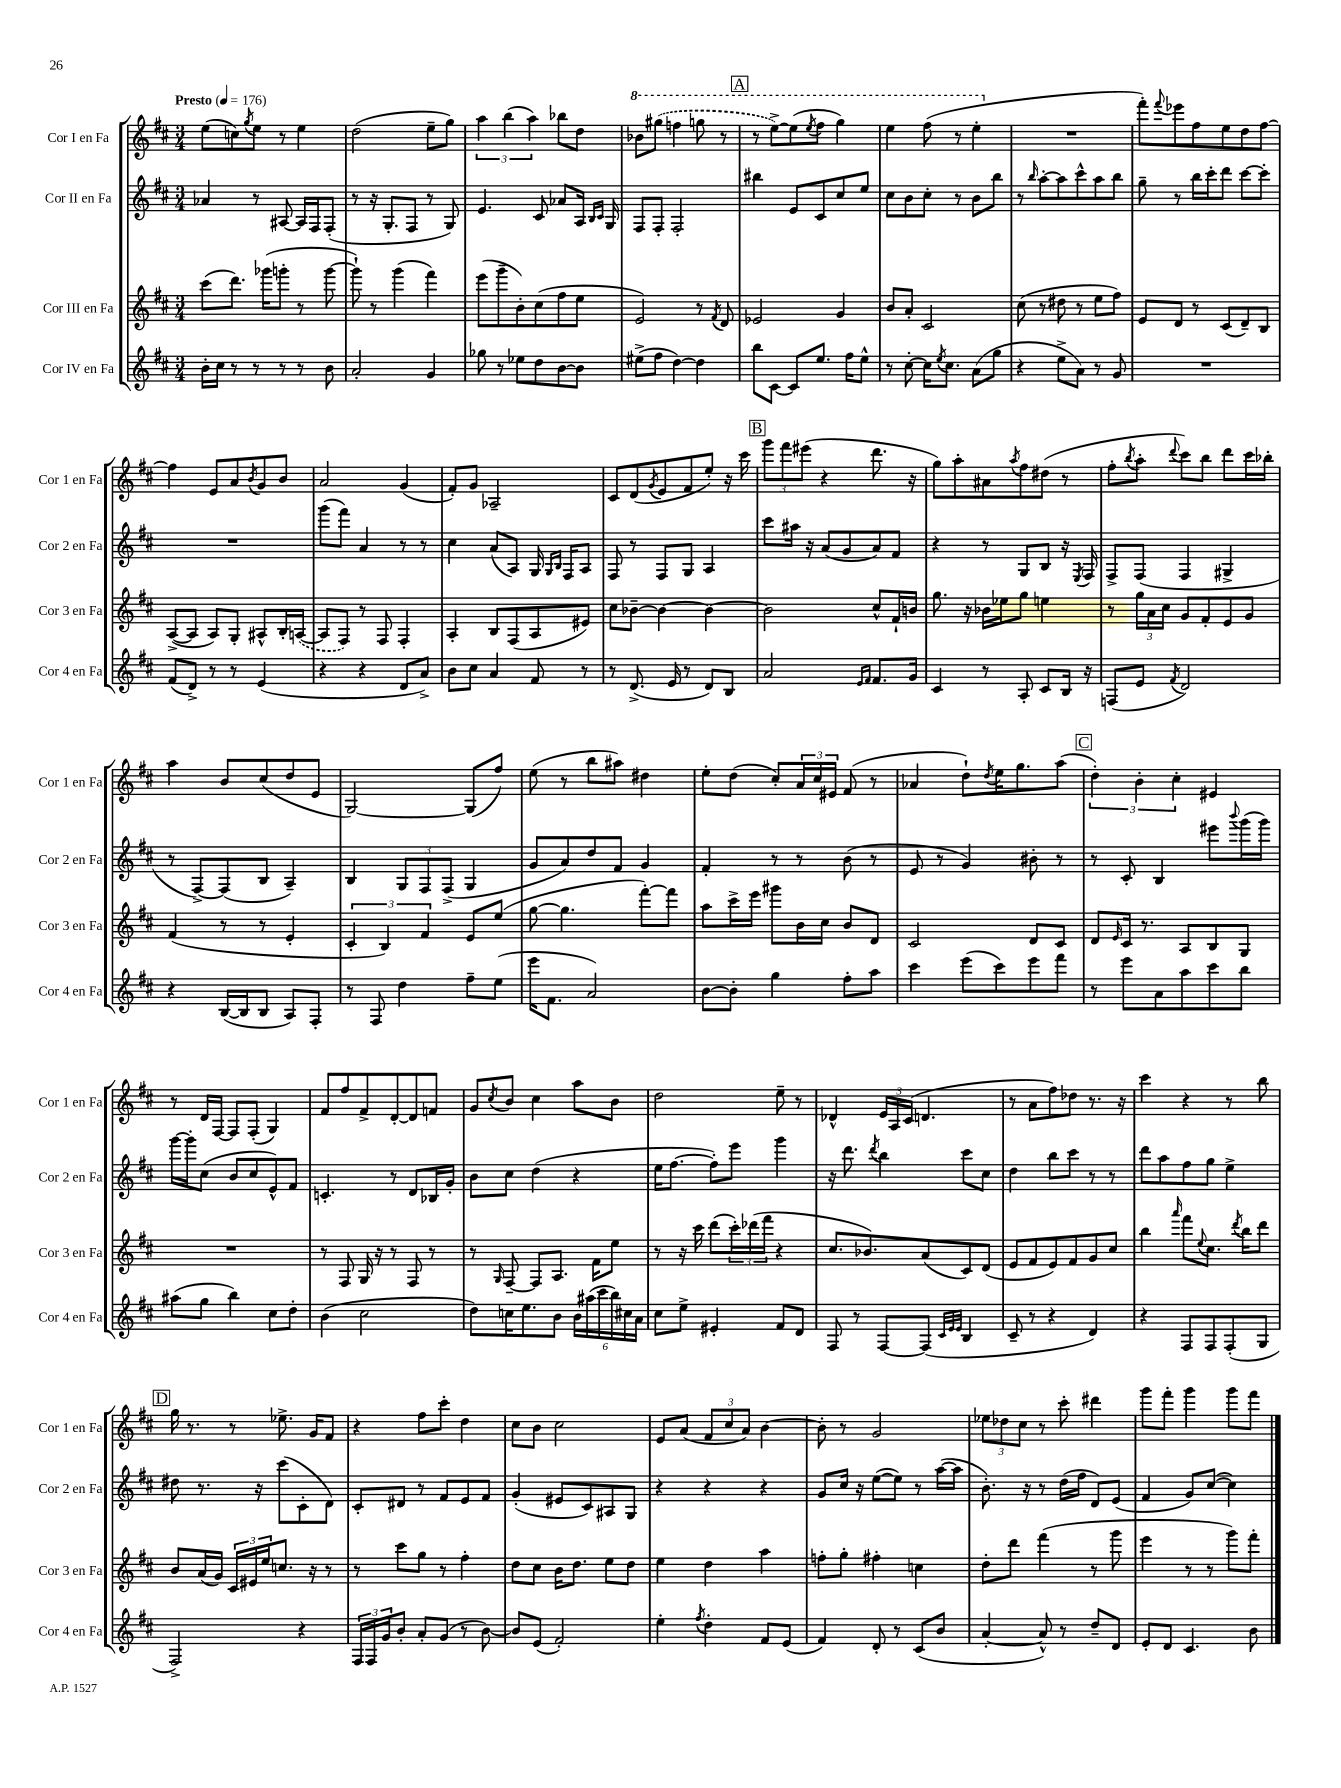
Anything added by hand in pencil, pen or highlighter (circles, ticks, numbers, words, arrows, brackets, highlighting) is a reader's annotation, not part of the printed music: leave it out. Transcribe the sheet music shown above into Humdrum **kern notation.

**kern	**kern	**kern	**kern
*part4	*part3	*part2	*part1
*staff4	*staff3	*staff2	*staff1
*I"Cor IV en Fa	*I"Cor III en Fa	*I"Cor II en Fa	*I"Cor I en Fa
*I'Cor 4 en Fa	*I'Cor 3 en Fa	*I'Cor 2 en Fa	*I'Cor 1 en Fa
*clefG2	*clefG2	*clefG2	*clefG2
*k[f#c#]	*k[f#c#]	*k[f#c#]	*k[f#c#]
*M3/4	*M3/4	*M3/4	*M3/4
*MM176	*MM176	*MM176	*MM176
=1	=1	=1	=1
!	!	!	!LO:TX:a:B:t=Presto
16b'\LL	(8ccc#\L	4a-X/	(8ee\L
16cc#\JJ	.	.	.
8r	8.ddd\J)	.	8ccn\)
.	.	.	8qgg/
8r	.	8r	8ee\J
.	(16ggg-X\KL	.	.
8r	8gggn'\J	[8A#X/	8r
8r	8r	16A#/LL]	4ee\
.	.	16F#/J	.
8b\	[8ggg\	(8F#'/J	.
=2	=2	=2	=2
2a'/	8ggg`\])	8r	(2dd\
.	8r	16r	.
.	.	8.G'/L	.
.	(4ggg\	.	.
.	.	8F#/J	.
4g/	4fff#\)	8r	8ee~\L
.	.	8G/)	8gg\J)
=3	=3	=3	=3
8gg-X\	(8eee\L	4.e/	6aa\
8r	8ggg~\	.	.
.	.	.	(6bb\
8ee-X\L	8b'\)	.	.
.	.	.	6aa\)
8dd\	(8cc#\	8c#/	.
[8b\	8ff#\	8a-X/L	8bb-X\L
8b\J]	8ee\J	16A/Jk	8dd\J
.	.	16qqB/LL	.
.	.	16qqc#/JJ	.
.	.	16G/	.
=4	=4	=4	=4
*	*	*	*8va
(8ee#X^\L	2e/)	8F#/L	8bb-X\L
8ff#\J	.	8F#'/J	(8ggg#X\J
[4dd\)	.	2F#'/	4fffn\
4dd\]	8r	.	8gggn\
.	8qf#/	.	.
.	8d/	.	8r
!!LO:REH:place=s1:t=A
=5	=5	=5	=5
8bb\L	2e-X/	4bb#X\	8r
[8c#\J	.	.	[8eee^\L)
8c#/L]	.	8e/L	(8eee\]
.	.	.	8qeee/
8.ee/J	.	8c#/	8fff#\J
.	4g/	8cc#/	4ggg\)
16ff#\KL	.	.	.
8ee^^\J	.	8ee/J	.
=6	=6	=6	=6
8r	8b/L	8cc#\L	4eee\
[8cc#'\	8a'/J	8b\	.
16cc#\KL]	2c#/	8cc#'\J	(8fff#\
8qee/	.	.	.
8.cc#\J	.	.	.
.	.	8r	8r
(8a\L	.	8b\L	4eee'\
8gg\J	.	8bb\J	.
=7	=7	=7	=7
*	*	*	*X8va
4r	(8cc#\	8r	2.r
.	.	16qqbb/	.
.	8r	[8aa'\L	.
8ee^\L	8dd#X\	8aa\]	.
8a\J)	8r	8ccc#^^\	.
8r	8ee\L	8aa\	.
8g/	8ff#\J)	8bb\J	.
=8	=8	=8	=8
2.r	8e/L	8gg~\	8fff#'\L)
.	.	.	8qqfff#/
.	8d/J	8r	8eee-X\
.	8r	16bb\LL	8ff#\
.	.	16ccc#'\J	.
.	(8c#/L	8ddd\J	8ee\
.	8d~/)	[8ccc#\L	8dd\
.	8B/J	8ccc#'\J]	[8ff#\J
!!LO:LB:g=z
=9	=9	=9	=9
(8f#/L	([8A^/L	2.r	4ff#\]
8d^/J)	8A/J]	.	.
8r	8A/L)	.	8e/L
8r	8G'/J	.	8a/
.	.	.	8qb/
(4e/	8A#X^^/L	.	8g/
.	16B'/L	.	8b/J
.	([16An/JJ	.	.
=10	=10	=10	=10
4r	8A/L]	(8ggg\L	2a/
.	8F#/J)	8fff#\J)	.
4r	8r	4a/	.
.	8F#/	.	.
8d/L	4F#'/	8r	(4g/
8a^/J)	.	8r	.
=11	=11	=11	=11
8b\L	4A'/	4cc#\	8f#'/L)
8cc#\J	.	.	8g/J
4a/	8B/L	(8a/L	2A-X~/
.	(8F#/	8A/J)	.
8f#/	8A/	16G/	.
.	.	16qqG/LL	.
.	.	16qqB/JJ	.
.	.	16F#/KL	.
8r	8e#X/J)	8A/J	.
=12	=12	=12	=12
8r	8cc#\L	8F#/	8c#/L
(8.d^/	[8b-X~\J	8r	(8d/
.	.	.	8qg/
.	4b-\_	8F#/L	8e/
16e/	.	.	.
8r	.	8G/J	8f#/
8d/L)	4b-\_	4A/	8ee'/J)
8B/J	.	.	16r
.	.	.	16ccc#\
!!LO:REH:place=s1:t=B
=13	=13	=13	=13
2a/	2b-\]	8ccc#\L	12ggg\L
.	.	.	12fff#\
.	.	16aa#X\Jk	.
.	.	.	(12eee#X\J
.	.	16r	.
.	.	(8a/L	4r
.	.	8g/	.
16qqe/LL	.	.	.
16qqf#/JJ	.	.	.
8.f#/L	8cc#^^/L	8a/)	8.ddd\
.	16f#`/L	8f#/J	.
16g/Jk	16bn/JJ	.	16r
=14	=14	=14	=14
4c#/	8.gg\	4r	8gg\L)
.	.	.	8aa'\
.	16r	.	.
8r	16b-X\LL	8r	8a#X\
.	16ee-X\J	.	.
.	.	.	8qaa/
8A'/	8gg\J	8G/L	8ff#\
8c#/L	4een\	8B/J	(8dd#X\J
16B/Jk	.	16r	8r
.	.	8qE/	.
16r	.	16F#/	.
=15	=15	=15	=15
(8Fn/L	8r	8F#^/L	8ff#'\L
.	.	.	8qbb/
8e/J	24gg\LL	(8F#/J	8aa'\J
.	24a\	.	.
.	24cc#\JJ	.	.
8qf#/	.	.	8qqddd/
2d/)	8g/L	4F#/	8ccc#\L)
.	8f#'/	.	8bb\J
.	8e/	4G#X^/	8ddd\L
.	8g/J	.	16ccc#\L
.	.	.	16bb-X'\JJ
!!LO:LB:g=z
=16	=16	=16	=16
4r	(4f#/	8r	4aa\
.	.	[8F#^/L)	.
([16B/LL	8r	(8F#/]	8b/L
16B/J]	.	.	.
8B/J	8r	8B/J	(8cc#/
8A/L)	4e'/	4A~/)	8dd/
8F#'/J	.	.	8e/J
=17	=17	=17	=17
8r	6c#'/	4B/	[2G/)
8F#/	.	.	.
.	6B/)	.	.
4dd\	.	12G/L	.
.	6f#/	12F#/	.
.	.	(12F#^/J	.
8ff#~\L	8e/L	4G/	(8G/L]
(8ee\J	(8ee/J	.	8ff#/J)
=18	=18	=18	=18
16eee\KL	[8gg\	8g/L	(8ee\
8.f#\J	.	.	.
.	4.gg\]	8a/)	8r
2a/)	.	8dd/	8bb\L
.	.	8f#/J	8aa#X\J)
.	[8fff#'\L)	4g/	4dd#X\
.	8fff#\J]	.	.
=19	=19	=19	=19
[8b\L	8aa\L	4f#'/	8ee'\L
8b'\J]	16ccc#^\L	.	(8dd\J
.	16eee\JJ	.	.
4gg\	8ggg#X\L	8r	8cc#'/L)
.	16b\L	8r	24a/L
.	.	.	24cc#/
.	16cc#\JJ	.	.
.	.	.	24e#X/JJ
8ff#'\L	8b/L	(8b\	(8f#/
8aa\J	8d/J	8r	8r
=20	=20	=20	=20
4ccc#\	2c#/	8e/	4a-X/
.	.	8r	.
(8eee\L	.	4g/)	8dd`\L)
.	.	.	8qdd/
8ccc#\)	.	.	16ee\K
.	.	.	8.gg\
8eee\	8d/L	8b#X'\	.
8fff#\J	8c#/J	8r	(8aa\J
!!LO:REH:place=s1:t=C
=21	=21	=21	=21
8r	8d/L	8r	6dd'\)
.	16qqe/	.	.
8eee\L	16c#/Jk	8c#'/	.
.	.	.	6b'\
.	8.r	.	.
8a\	.	4B/	.
.	.	.	6cc#'\
8aa\	8A/L	.	.
8ccc#\	8B/	8eee#X\L	4e#X/
.	.	8qqbbb/	.
8bb\J	8G/J	(16ggg\L	.
.	.	16ggg\JJ)	.
!!LO:LB:g=z
=22	=22	=22	=22
(8aa#X\L	2.r	[16ggg\LL	8r
.	.	16ggg'\J]	.
8gg\J	.	(8cc#\J	16d/LL
.	.	.	[16F#/JJ
4bb\)	.	8b/L	8F#/L]
.	.	8cc#/	(8F#'/J
8cc#\L	.	8e^^/)	4G/)
8dd'\J	.	8f#/J	.
=23	=23	=23	=23
(4b\	8r	4.cn'/	8f#/L
.	8F#/	.	8ff#/
2cc#\	16G/	.	8f#^/
.	16r	.	.
.	8r	8r	[8d'/
.	8F#/	8d/L	8d/]
.	8r	16B-X/L	8fn/J
.	.	16g'/JJ	.
=24	=24	=24	=24
8dd\L)	8r	8b\L	8g/L
.	16qqG/	.	8qcc#/
16ccn\K	[8F#~/	8cc#\J	8b/J
8.ee\	.	.	.
.	8F#/L]	(4dd\	4cc#\
8b\J	8.A/J	.	.
24b\LL	.	4r	8aa\L
(24aa#X\	.	.	.
.	16f#\KL	.	.
24ccc#\	.	.	.
24bb\)	8ee\J	.	8b\J
24cc#X\	.	.	.
24a\JJ	.	.	.
=25	=25	=25	=25
8cc#\L	8r	16ee\KL	2dd\
.	.	[8.ff#\J	.
8ee^\J	16r	.	.
.	16ccc#\	.	.
4e#X'/	(8ddd\L	8ff#'\L])	.
.	24ccc#'\L)	8eee\J	.
.	(24ddd-X\	.	.
.	24fff#\JJ	.	.
8f#/L	4r	4ggg\	8ee~\
8d/J	.	.	8r
=26	=26	=26	=26
8F#/	8.cc#/L	16r	4d-X^^/
.	.	8.ddd\	.
8r	.	.	.
.	8.b-X/)	.	.
.	.	8qddd/	.
[8F#/L	.	4bb\	24e/LL
.	.	.	24A/
.	.	.	(24c#/JJ
(8F#/J]	(8a/	.	4.dn/
32qqc#/LLL	.	.	.
32qqe/	.	.	.
32qqe/JJJ	.	.	.
4B/	8c#/)	8ccc#\L	.
.	(8d/J	8cc#\J	.
=27	=27	=27	=27
8c#~/	8e/L	4dd\	8r
8r	8f#/	.	8a\L
4r	8e/)	8bb\L	8ff#\)
.	8f#/	8ccc#\J	8dd-X\J
4d/)	8g/	8r	8.r
.	8cc#/J	8r	.
.	.	.	16r
=28	=28	=28	=28
4r	4bb\	8ddd\L	4ccc#\
.	.	8aa\	.
.	16qqaaa/	.	.
8F#/L	8fff#\L	8ff#\	4r
.	8qqee/	.	.
8F#/	8.cc#\J	8gg\J	.
(8F#'/	.	4ee^\	8r
.	8qddd/	.	.
.	16bb\KL	.	.
8G/J	8ddd\J	.	8bb\
!!LO:LB:g=z
!!LO:REH:place=s1:t=D
=29	=29	=29	=29
2F#^/)	8b/L	8dd#X\	16gg\
.	.	.	8.r
.	(16a/L	8.r	.
.	16g/JJ)	.	.
.	24c#/LL	.	8r
.	24e#X/	.	.
.	.	16r	.
.	24ee/J	.	.
.	8.ccn/J	(8ccc#\L	8.ee-X^\
4r	.	8c#'\	.
.	16r	.	16g/KL
.	8r	8d\J)	8f#/J
=30	=30	=30	=30
24F#/LL	8r	8c#'/L	4r
24F#/	.	.	.
24g/J	.	.	.
8b'/J	8ccc#\L	8d#X/J	.
8a'/L	8gg\J	8r	8ff#\L
(8g/J	8r	8f#/L	8ccc#'\J
8r	4ff#'\	8e/	4dd\
[8b\)	.	8f#/J	.
=31	=31	=31	=31
8b/L]	8dd\L	(4g'/	8cc#\L
(8e/J	8cc#\J	.	8b\J
2f#'/)	16b\KL	8e#X/L	2cc#\
.	8.dd\J	.	.
.	.	8c#/)	.
.	8ee\L	8A#X/	.
.	8dd\J	8G/J	.
=32	=32	=32	=32
4ee'\	4ee\	4r	8e/L
.	.	.	(8a/J
8qff#/	.	.	.
4dd'\	4dd\	4r	12f#/L
.	.	.	12cc#/
.	.	.	12a/J)
8f#/L	4aa\	4r	[4b\
(8e/J	.	.	.
=33	=33	=33	=33
4f#/)	8ffn'\L	8g/L	8b'\]
.	8gg'\J	16cc#/Jk	8r
.	.	16r	.
8d'/	4ff#X'\	([8ee\L	2g/
8r	.	8ee\J])	.
(8c#/L	4ccn\	8r	.
8b/J	.	([16aa\LL	.
.	.	16aa\JJ]	.
=34	=34	=34	=34
[4a'/	8dd'\L	8.b'\)	12ee-X\L
.	.	.	12dd-X\
.	8ddd\J	.	.
.	.	.	12cc#\J
.	.	16r	.
8a^^/])	(4fff#\	8r	8r
8r	.	(16dd\LL	8ccc#'\
.	.	16ff#\JJ	.
8dd~/L	8r	8d/L)	4ddd#X\
8d/J	8ggg\	(8e/J	.
=35	=35	=35	=35
8e'/L	4eee\	4f#/	8ggg\L
8d/J	.	.	8fff#'\J
4.c#/	8r	8g/L)	4ggg\
.	8r	([8cc#/J	.
.	8ggg\L)	4cc#\])	8ggg\L
8b\	8fff#'\J	.	8fff#\J
==	==	==	==
*-	*-	*-	*-
